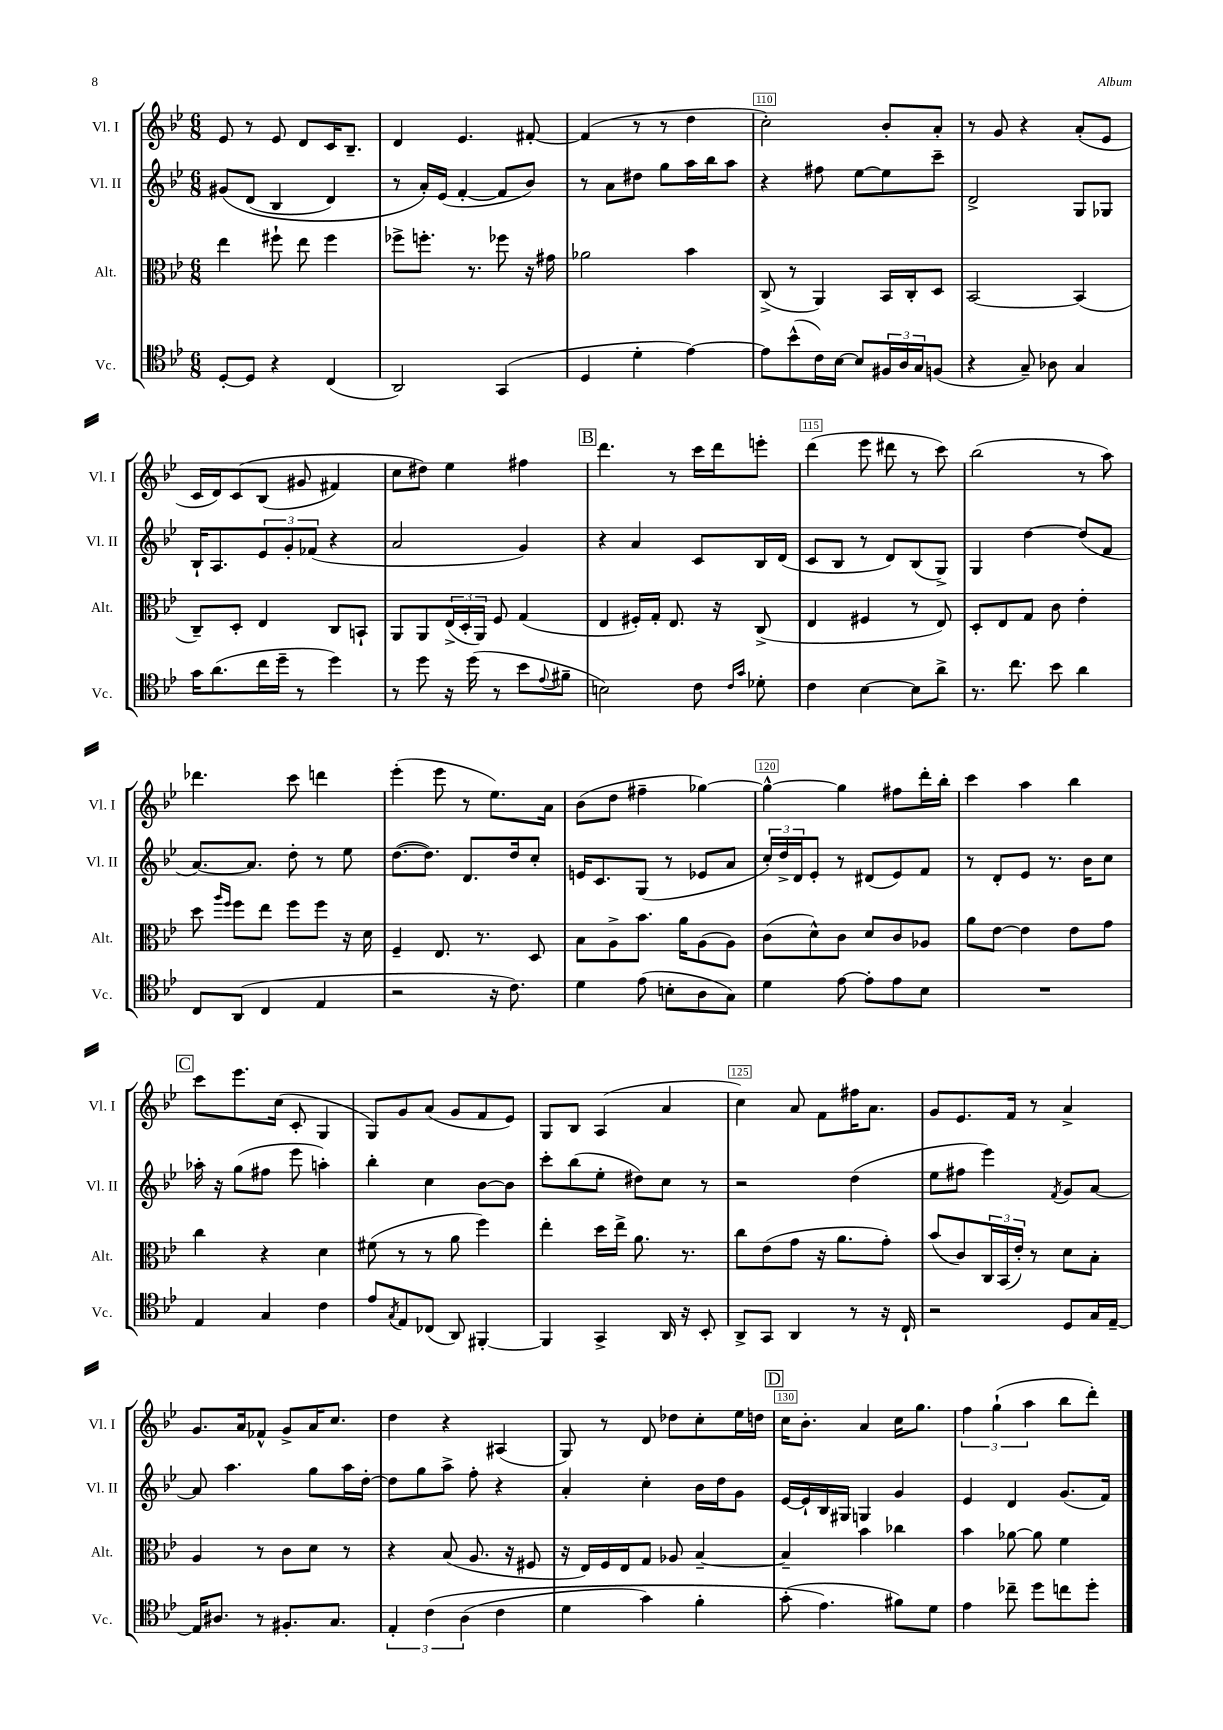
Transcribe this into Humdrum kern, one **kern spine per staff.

**kern	**kern	**kern	**kern
*staff4	*staff3	*staff2	*staff1
*clefC4	*clefC3	*clefG2	*clefG2
*k[b-e-]	*k[b-e-]	*k[b-e-]	*k[b-e-]
*M6/8	*M6/8	*M6/8	*M6/8
[8D'	4ee-	&(8g#	8e-
8D]	.	(8d	8r
4r	8ff#`	4B-	8e-
.	8ee-	.	8d
(4C	4ff#	4d)	16c
.	.	.	8.B-~
=	=	=	=
2AA)	8ff-^	8r	4d
.	8.ff'	16a'&)	.
.	.	(16e-	.
.	.	[4f'	4.e-
.	8.r	.	.
(4GG	8ff-	8f]	.
.	16r	8b-)	[8f#'
.	16g#	.	.
=	=	=	=
4D	2a-	8r	(4f#]
.	.	8a	.
4d'	.	8dd#	8r
.	.	8gg	8r
[4e-)	4b-	16aa	4dd
.	.	16bb-	.
.	.	8aa	.
=	=	=	=
8e-]	(8C^	4r	2cc')
(8b-^^	8r	.	.
16c)	4AA)	8ff#	.
[16B-	.	.	.
8B-]	.	[8ee-	.
24F#	16BB-	8ee-]	8b-'
24A	.	.	.
.	16C'	.	.
24G	.	.	.
(8F	8D	8ccc~	8a'
=	=	=	=
4r	[2BB-	2d^	8r
.	.	.	8g
8G~)	.	.	4r
8A-	.	.	.
4G	(4BB-]	8G	(8a'
.	.	8G-	8e-
=	=	=	=
16g	8C~)	16B-`	16c
(8.a	.	8.A	16d)
.	8D'	.	&(8c
16cc	4E-	12e-	(8B-
16dd~	.	.	.
.	.	12g'	.
8r	.	.	8g#
.	.	(12f-	.
4dd)	8C	4r	4f#)
.	8BB`	.	.
=	=	=	=
8r	8AA	2a	8cc
8dd	8AA	.	8dd#&)
16r	(24E-^	.	4ee-
.	24D'	.	.
(16dd	.	.	.
.	24AA)	.	.
8r	8F	.	.
8b-	(4G	4g)	4ff#
8qqe-	.	.	.
8f#~	.	.	.
=	=	=	=
2B)	4E-	4r	4.ddd
.	16F#')	4a	.
.	16G'	.	.
.	8.E-	.	8r
8c	.	8c	16ccc
.	16r	.	16ddd
16qqc	.	.	.
16qqg	.	.	.
8d-'	(8C^	16B-	8eee'
.	.	(16d	.
=	=	=	=
4c	4E-	8c	(4ddd
.	.	8B-	.
[4B-	4F#	8r	8eee-
.	.	8d)	8ddd#
8B-]	8r	(8B-	8r
8a^	8E-)	8G^)	8ccc)
=	=	=	=
8.r	8D'	4G	(2bb-
.	8E-	.	.
8.cc	.	.	.
.	8G	[4dd	.
8b-	8c	.	.
4a	4e-'	(8dd]	8r
.	.	8f	8aa)
=	=	=	=
8C	8dd	[8.a)	4.ddd-
.	16qqaa	.	.
.	16qqff	.	.
(8AA	8ff	.	.
.	.	8.a]	.
4C	8ee-	.	.
.	8ff	8dd'	8ccc
4E-	8ff	8r	4ddd
.	16r	8ee-	.
.	16d	.	.
=	=	=	=
2r	4F~	([8.dd	(4eee-'
.	.	8.dd])	.
.	8.E-	.	8eee-
.	.	8.d	8r
.	8.r	.	.
16r	.	.	8.ee-)
8.c)	.	16dd	.
.	8D	8cc'	.
.	.	.	16a
=	=	=	=
4d	8B-	16e	(8b-
.	.	8.c	.
.	8A^	.	8dd
(8e-	8.b-	(8G	4ff#~
8B'	.	8r	.
.	16a	.	.
8A	(8A	8e-	[4gg-)
8G)	8A)	8a	.
=	=	=	=
4d	(8c	24cc')	4gg-^^_
.	.	24dd^	.
.	.	24d	.
.	8d^^)	8e-'	.
[8e-	8c	8r	4gg-]
8e-']	8d	(8d#	.
8e-	8c	8e-)	8ff#
8B-	8A-	8f	16ddd'
.	.	.	16bb-'
=	=	=	=
2.r	8a	8r	4ccc
.	[8e-	8d'	.
.	4e-]	8e-	4aa
.	.	8.r	.
.	8e-	.	4bb-
.	.	16b-	.
.	8g	8cc	.
=	=	=	=
4E-	4cc	16aa-'	8ccc
.	.	16r	.
.	.	(8gg	8.eee-
4G	4r	8ff#	.
.	.	.	(16cc
.	.	8eee-	8c'
4c	4d	4aa')	4G
=	=	=	=
8e-	(8f#	4bb-'	8G)
8qG	.	.	.
8E-	8r	.	8g
(8C-	8r	4cc	(8a
8AA)	8a	.	8g
[4FF#'	4ff)	[8b-	8f
.	.	8b-]	8e-)
=	=	=	=
4FF#]	4ee-'	8ccc'	8G
.	.	(8bb-	8B-
4GG^	16dd	8ee-'	(4A
.	16ee-^	.	.
.	8.a	8dd#)	.
16AA	.	8cc	4a
16r	8.r	.	.
8BB-'	.	8r	.
=	=	=	=
8AA^	8cc	2r	4cc)
8GG	(8e-	.	.
4AA	8g	.	8a
.	16r	.	8f
.	8.a	.	.
8r	.	(4dd	16ff#
.	.	.	8.a
16r	8g')	.	.
16C`	.	.	.
=	=	=	=
2r	(8b-	8ee-	8g
.	8c)	8ff#	8.e-
.	24C	4eee-)	.
.	(24BB-	.	.
.	.	.	16f
.	24e-')	.	.
.	8r	.	8r
.	.	8qf	.
8D	8d	8g	4a^
16G	8B-'	[8a	.
[16E-~	.	.	.
=	=	=	=
16E-]	4A	8a]	8.g
8.A#	.	.	.
.	.	4.aa	.
.	.	.	16a
8r	8r	.	8f-^^
8.F#'	8c	.	8g^
.	8d	8gg	16a
8.G	.	.	8.cc
.	8r	16aa	.
.	.	[16dd'	.
=	=	=	=
6E-'	4r	8dd]	4dd
.	.	8gg	.
&(6c	.	.	.
.	(8B-	8aa^	4r
(6A	.	.	.
.	8.A	8ff'	.
4c	.	4r	(4A#
.	16r	.	.
.	8F#	.	.
=	=	=	=
4d	16r	4a'	8G)
.	16E-)	.	.
.	16F	.	8r
.	16E-	.	.
4g)	8G	4cc'	8d
.	8A-	.	8dd-
4f'	[4B-~	16b-	8cc'
.	.	16dd	.
.	.	8g	16ee-
.	.	.	16dd
=	=	=	=
(8g'	4B-~]	[16e-	16cc
.	.	16e-`]	8.b-'
4.e-&)	.	16B-	.
.	.	16G#	.
.	4b-	4G	4a
8f#)	4cc-	4g	16cc
.	.	.	8.gg
8d	.	.	.
=	=	=	=
4e-	4b-	4e-	6ff
.	.	.	(6gg`
8cc-~	[8a-	4d	.
.	.	.	6aa
8dd	8a-]	.	.
8cc	4f	(8.g	8bb-
8dd'	.	.	8ddd')
.	.	16f)	.
==	==	==	==
*-	*-	*-	*-
